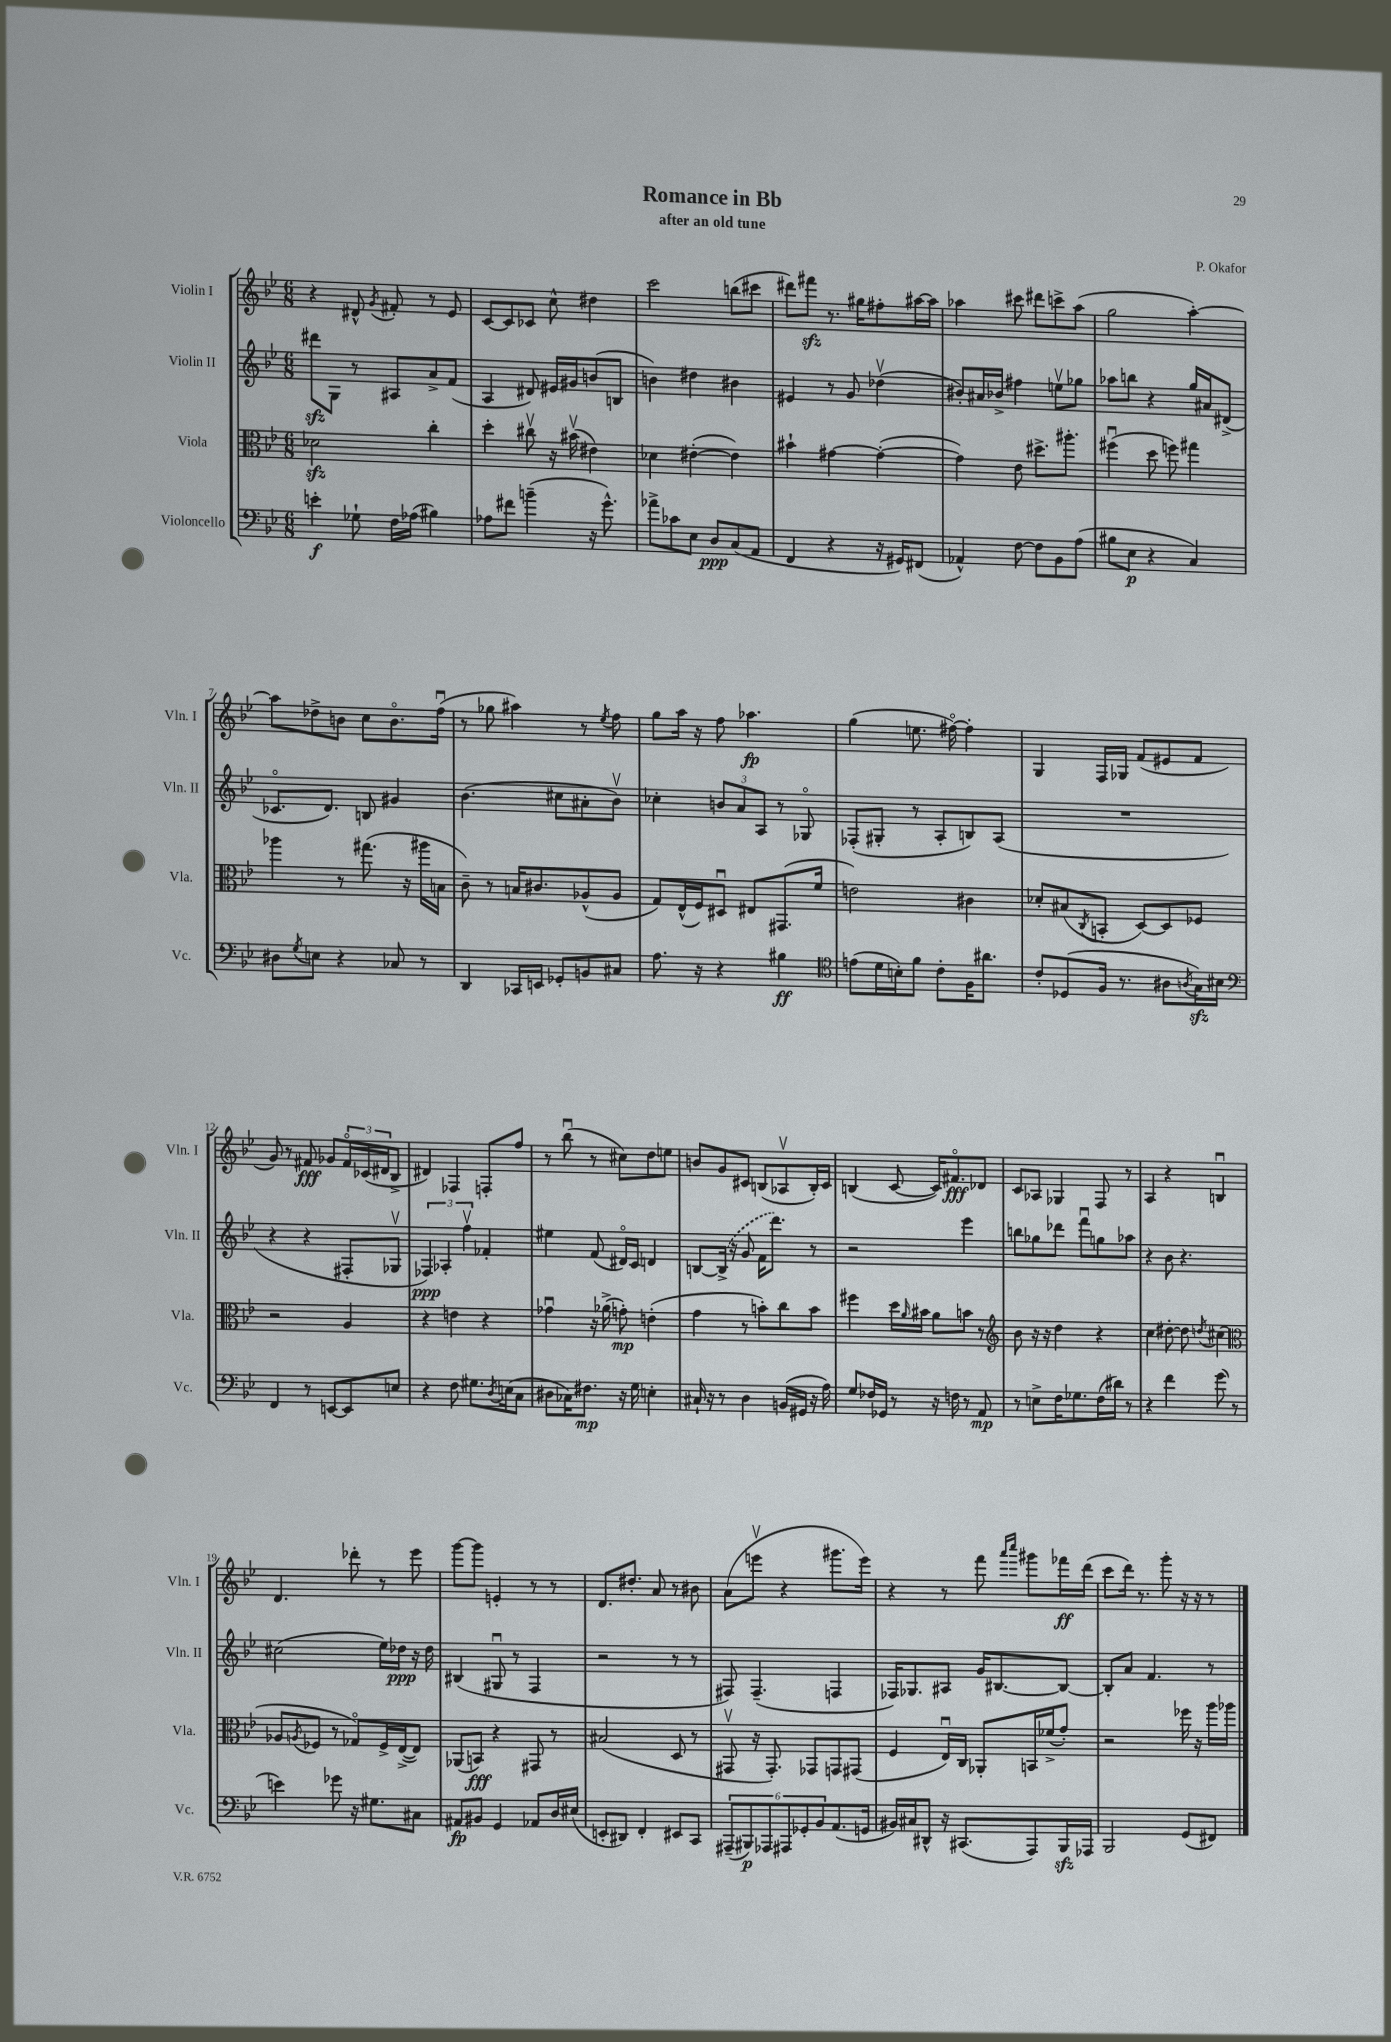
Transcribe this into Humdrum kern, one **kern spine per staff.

**kern	**kern	**kern	**kern
*staff4	*staff3	*staff2	*staff1
*clefF4	*clefC3	*clefG2	*clefG2
*k[b-e-]	*k[b-e-]	*k[b-e-]	*k[b-e-]
*M6/8	*M6/8	*M6/8	*M6/8
4e'	2d-	8ddd#	4r
.	.	8G	.
8G-`	.	8r	8d#^^
.	.	.	8qg
16F	.	8A#	8f#'
(16A-	.	.	.
4B#)	4cc'	8a^	8r
.	.	(8f	8e-
=	=	=	=
8A-	4dd'	4A	[8c
8f#	.	.	8c]
(4b~	8cc#v	8d#)	8c-
.	16r	16e#	8cc^^
.	(16b#v	16g#	.
16r	4e#)	(8b	4dd#
8.g^^)	.	.	.
.	.	8B	.
=	=	=	=
8a-^	4d-	4b)	2ccc
8c-	.	.	.
8E-	([4e#'	4dd#	.
8D	.	.	.
(8C	4e#])	4b#	(8bb
8AA	.	.	8ccc#
=	=	=	=
4FF	4b#`	4e#	8ddd#)
.	.	.	8fff#
4r	[4g#	8r	8.r
.	.	8g	.
.	.	.	16gg#
16r	(4g#'_	(4dd-v	8ff#'
16GG#)	.	.	.
(8FF#	.	.	[16aa#
.	.	.	16aa#]
=	=	=	=
4AA-^^)	4g#])	8b#')	4aa-
.	.	16a#	.
.	.	16b-^	.
[8F	8e-	4ff#	8ccc#
8F]	8.dd#^	.	8ddd#
8BB-	.	8eev	8ccc^
.	8.aa#'	.	.
(8A	.	8gg-	(8aa-
=	=	=	=
8B#	(4ff#u	8aa-	2gg
8E-	.	8bb	.
4r	8dd	4r	.
.	8ff)	.	.
4C)	4gg#	16gg	[4aa')
.	.	16a#	.
.	.	(8d#^	.
=	=	=	=
8D#	4aa-	8.c-o	8aa]
8qG	.	.	.
8E	.	.	8dd-^
.	.	8.d)	.
4r	8r	.	8b
.	(8.gg#	8B	8cc
8C-	.	4g#	8.bo
.	16r	.	.
8r	16aa#	.	.
.	16B	.	(16ffu
=	=	=	=
4DD	8c~)	(4.b-	8r
.	8r	.	8gg-
16CC-	16B	.	4aa#)
16EE	8.c#	.	.
8GG-'	.	8cc#	.
8BB	(8A-^^	8a#'	8r
.	.	.	8qee-
8C#	8A-	8b-v)	8ff
=	=	=	=
8.A	8G)	4cc-'	8gg
.	(16E-^^	.	16aa
16r	16F)	.	16r
4r	8D#u	12b	8ff
.	.	12a	.
.	8E#	.	4.aa-
.	.	12A	.
4B#	(8.GG#	8r	.
.	.	8G-o	.
.	16f	.	.
=	=	=	=
*clefC4	*	*	*
(8e	2e)	(8F-'	(4gg
16d	.	8G#'	.
16B')	.	.	.
8f	.	8r	8.ee
8c'	.	8A'	.
.	.	.	[16ff#o)
16F	4c#	8B)	4ff#']
8.a#	.	.	.
.	.	(8A	.
=	=	=	=
8c'	8d-'	2.r	4G
(8D-	(8B#	.	.
.	8qC	.	.
16F	8BB'	.	16F
8.r	.	.	16G-
.	[8D)	.	(8f
8A#	8D]	.	8e#
8qA	.	.	.
16G)	8F-	.	8f
16B#	.	.	.
=	=	=	=
*clefF4	*	*	*
4FF	2r	4r	8g)
.	.	.	8r
8r	.	4r	8f#
[8EE	.	.	8g-
8EE]	4A	8F#'	24f#o
.	.	.	(24c-
.	.	.	24d#
8E	.	8G-v	8B-^
=	=	=	=
4r	4r	6F-)	4d#)
.	.	6A-'	.
8F	4e	.	4F-
.	.	6ffv	.
8.G#	.	.	.
.	4r	4f-'	8F'
8qD	.	.	.
(16E	.	.	.
8C	.	.	8ff
=	=	=	=
8D#	4g-u	4ee#	8r
16C-)	.	.	(8bb-u
8.F#	.	.	.
.	16r	(8f	8r
.	(16a-^	.	.
16r	8g')	16d#o)	8cc#)
16G	.	16c	.
4E'	(4e'	4d	8dd
.	.	.	8ee
=	=	=	=
16C#`	4g	[8B	8b
16r	.	.	.
8r	.	(16B^]	8g
.	.	16r	.
4D	8r	8g	8c#
.	8b')	16f	(8B
.	.	8.ddd)	.
(16BB	8cc	.	8A-v
16GG#	.	.	.
16r	8b	8r	16B')
16A)	.	.	16c#
=	=	=	=
8G	4ff#	2r	(4B
16F-	.	.	.
16GG-	.	.	.
8r	16dd	.	[8c
.	16qqa	.	.
.	16b#	.	.
16r	8a	.	16c])
16F	.	.	8.f#o
8r	8b	4eee-	.
8AA	8r	.	8d-
=	=	=	=
*	*clefG2	*	*
8r	8b-	8bb	8c
8E^	16r	8gg-	8A-
.	16r	.	.
16F	4dd	8ddd-	4G-
8.G-	.	.	.
.	.	8fffu	.
(16F	4r	8gg	8F
16d#)	.	.	.
8r	.	8aa-	8r
=	=	=	=
4r	4cc	4r	4A
4f	[8dd#'	8b-	4r
.	8dd#]	4.r	.
.	8qdd	.	.
(8g	(4cc#	.	4Bu
8r	.	.	.
=	=	=	=
*	*clefC3	*	*
4e)	8A-	(2cc#	4.d
.	8qA	.	.
.	8F-	.	.
8g-	8r	.	.
16r	8G-o)	.	8ddd-'
8.G#	.	.	.
.	16F-^	16ee-)	8r
.	([16E-^	16dd-	.
8C#	8E-])	16r	8eee-
.	.	16dd-	.
=	=	=	=
8AA#	(8AA-	(4B#	[8ggg
8BB#	8BB)	.	8ggg]
4GG	4r	8G#u	4e'
.	.	8r	.
8AA-	8GG#	4F	8r
16D	8r	.	8r
(16E#	.	.	.
=	=	=	=
8EE'	(2B#	2r	8.d
8DD#)	.	.	.
.	.	.	8.dd#'
4FF'	.	.	.
.	.	.	8a
8EE#	8D	8r	8r
8CC	8r	8r	8b#
=	=	=	=
(12AAA#~	8GG#v	8F#)	(8a
12BBB#)	.	.	.
.	16r	(4.F#~	8eeev
12AAA-	.	.	.
.	8.GG#')	.	.
12AAA#	.	.	4r
12GG-'	.	.	.
.	8GG-	.	.
12BB-	.	.	.
(8.AA	8GG	4F	8.ggg#
.	(8GG#	.	.
16GG	.	.	16eee)
=	=	=	=
16BB#)	4F	16F-)	4r
16C#	.	8.G-	.
8DD#^^	.	.	.
16r	16E-u)	8A#	8r
(8.CC#	16C	.	.
.	8AA-'	16g	8fff
.	.	[8.B#	.
.	.	.	16qqaaa
.	.	.	16qqcccc
8AAA)	16BB	.	8ggg#
.	(16f-^	.	.
16BBB-	8g')	8B#_	16fff-
16AAA-	.	.	(16ddd
=	=	=	=
2BBB-	2r	8B#']	8ccc
.	.	8a	16ddd)
.	.	.	8.r
.	.	4.f	.
.	.	.	8ggg'
(8GG	16ff-	.	16r
.	16r	.	16r
8FF#)	16aa	8r	8r
.	16aa-	.	.
==	==	==	==
*-	*-	*-	*-
